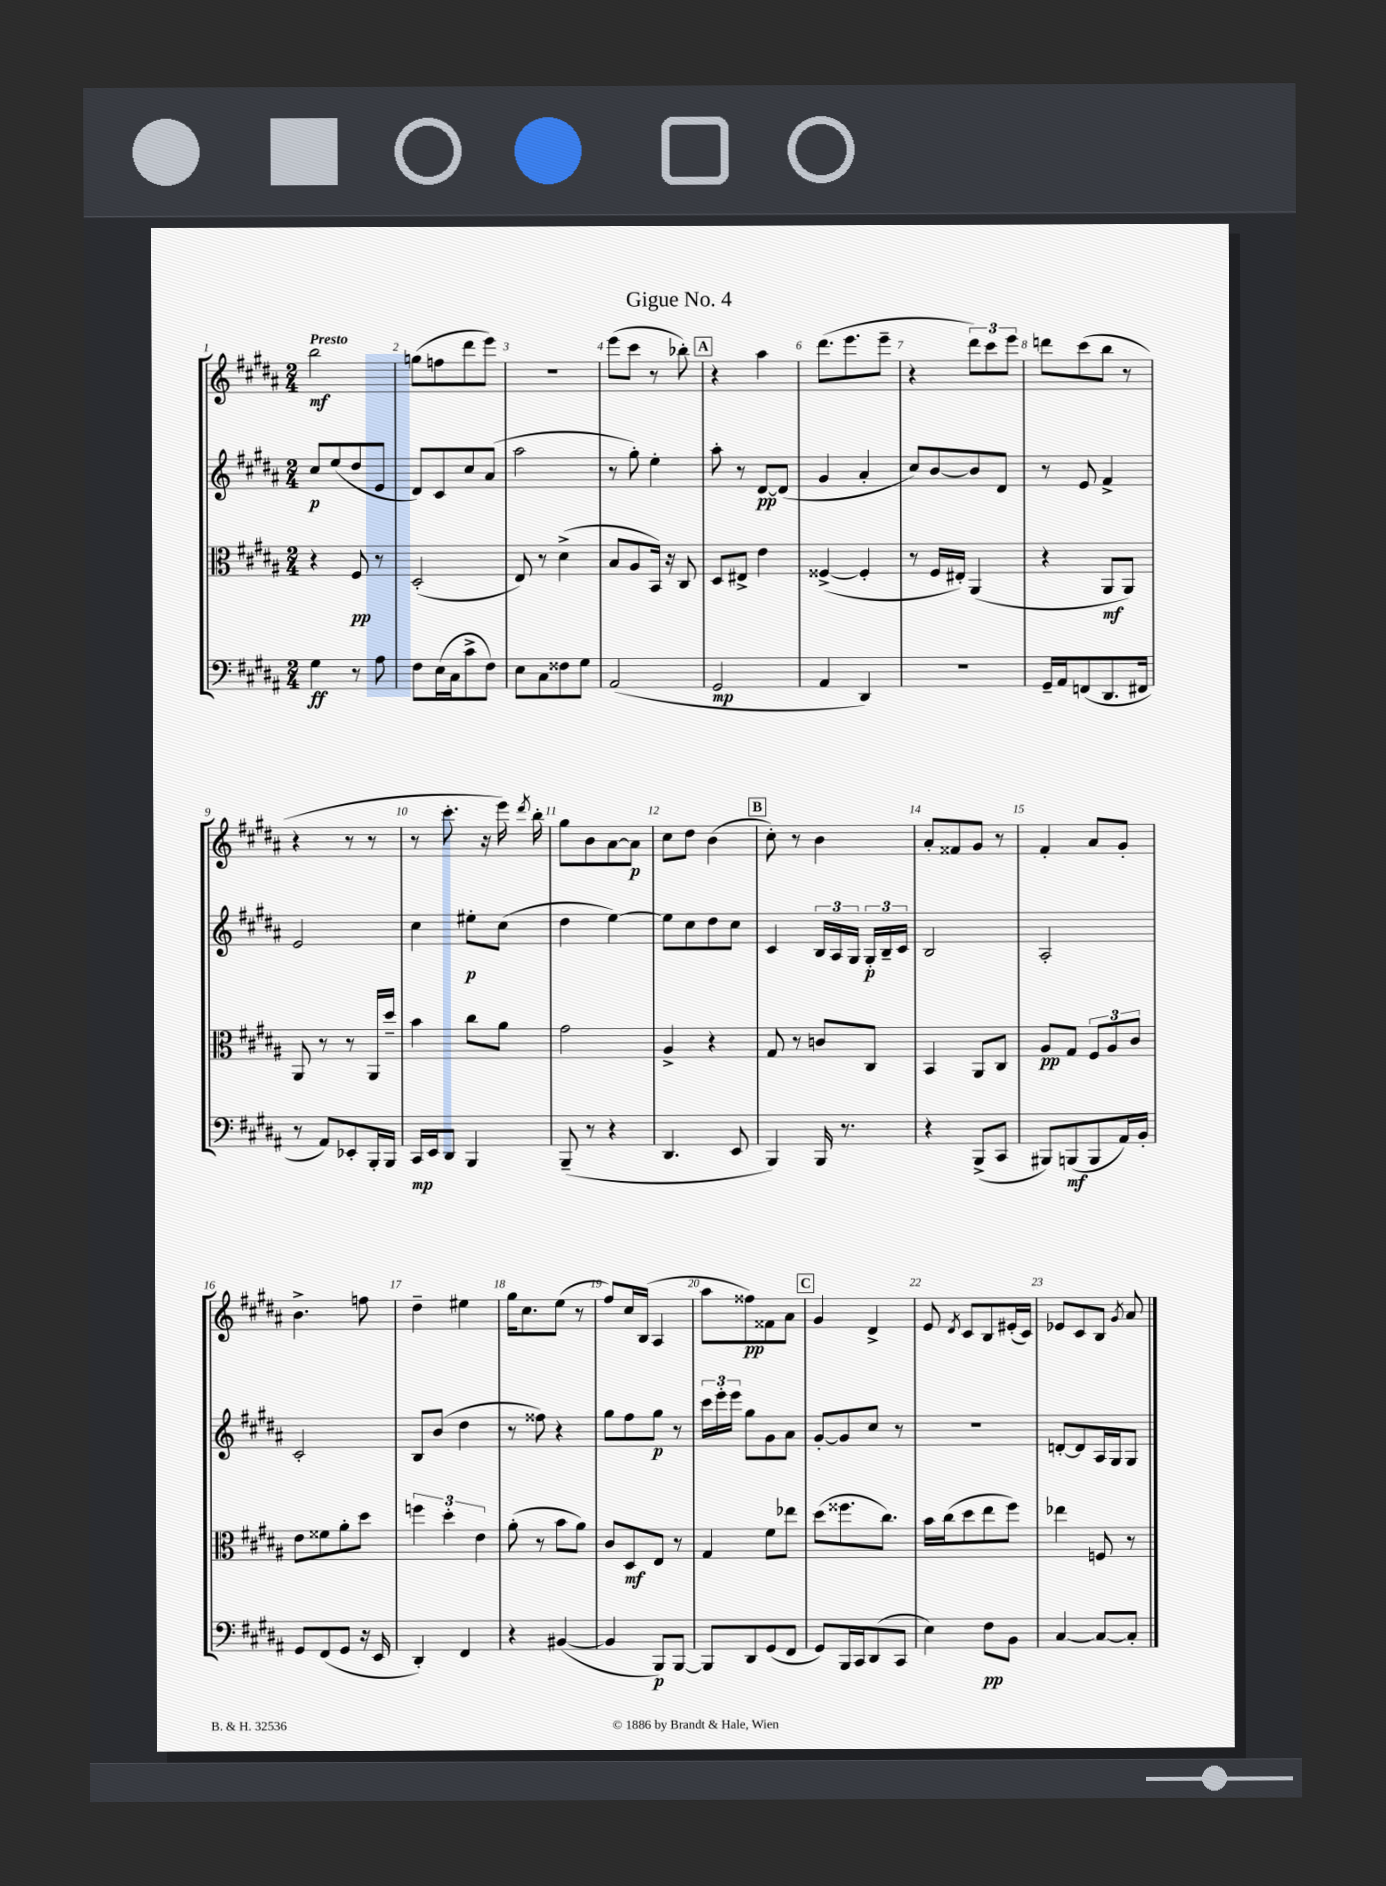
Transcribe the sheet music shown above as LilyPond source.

\header { title = "Gigue No. 4" }
<<
\new StaffGroup <<
\new Staff = "s0" {
    \clef treble \key b \major \numericTimeSignature \time 2/4 \tempo "Presto"
    \autoBeamOff b''2\mf |
    g''8[( f''8 dis'''8 e'''8]) |
    r2 |
    e'''8[( cis'''8] r8 bes''8-.) |
    \mark \markup { \box "A" } r4 ais''4 |
    dis'''8.[( e'''8. e'''8]-- |
    r4 \tuplet 3/2 { dis'''8[) cis'''8 e'''8] } |
    d'''8[ cis'''8( b''8] r8 |
    r4 r8 r8 |
    r8 cis'''8.-. r16 e'''16) \acciaccatura { dis'''8 } b''16-. |
    gis''8[ b'8 ais'8~ ais'8]\p |
    cis''8[ dis''8] b'4( |
    \mark \markup { \box "B" } cis''8-.) r8 b'4 |
    ais'8[-. fisis'8 gis'8] r8 |
    fis'4-. ais'8[ gis'8]-. |
    b'4.-> f''8 |
    dis''4-- eis''4 |
    gis''16[ cis''8. e''8]( r8 |
    fis''8[) cis''16 b16]( ais4 |
    ais''8[ fisis''8\pp) fisis'8 ais'8] |
    \mark \markup { \box "C" } gis'4 dis'4-> |
    e'8 \acciaccatura { dis'8 } cis'8[ b8 eis'16-.( cis'16]) |
    ees'8[ cis'8 b8] \acciaccatura { gis'8 } ais'8 \bar "|." |
}
\new Staff = "s1" {
    \clef treble \key b \major \numericTimeSignature \time 2/4
    \autoBeamOff cis''8[\p e''8( dis''8 e'8] |
    dis'8[) cis'8 cis''8 ais'8]( |
    ais''2 |
    r8 gis''8-.) e''4-. |
    \mark \markup { \box "A" } ais''8-. r8 dis'8[~\pp dis'8]( |
    gis'4 ais'4-. |
    cis''8[) b'8~ b'8 dis'8] |
    r8 e'8 fis'4-> |
    e'2 |
    cis''4 eis''8[-.\p cis''8]( |
    dis''4 e''4~) |
    e''8[ cis''8 dis''8 cis''8] |
    \mark \markup { \box "B" } cis'4 \tuplet 3/2 { b16[ ais16 gis16] } \tuplet 3/2 { gis16[-.\p b16-- cis'16] } |
    b2 |
    ais2-. |
    cis'2-. |
    b8[ b'8]( dis''4 |
    r8 fisis''8) r4 |
    gis''8[ fis''8 gis''8]\p r8 |
    \tuplet 3/2 { cis'''16[ e'''16-. e'''16] } gis''8[ gis'8 ais'8] |
    \mark \markup { \box "C" } gis'8[~-. gis'8 cis''8] r8 |
    R2 |
    d'8[~-. d'8 ais16 gis16 gis8] \bar "|." |
}
\new Staff = "s2" {
    \clef alto \key b \major \numericTimeSignature \time 2/4
    \autoBeamOff r4 fis8\pp r8 |
    dis2-.( |
    e8) r8 dis'4->( |
    b8[ ais8 b,16]) r16 cis8 |
    \mark \markup { \box "A" } dis8[ eis8]-> e'4 |
    fisis4~->( fisis4-. |
    r8 fis16[ eis16]-.) ais,4( |
    r4 ais,8[\mf ais,8]) |
    ais,8 r8 r8 ais,16[ dis''16]-- |
    b'4 cis''8[ ais'8] |
    gis'2 |
    ais4-> r4 |
    \mark \markup { \box "B" } gis8 r8 c'8[ cis8] |
    b,4 ais,8[ cis8] |
    ais8[\pp gis8] \tuplet 3/2 { fis8[ ais8 cis'8] } |
    e'8[ fisis'8 ais'8-. dis''8] |
    \tuplet 3/2 { f''4 dis''4-. e'4 } |
    ais'8-.( r8 b'8[ ais'8]) |
    cis'8[ dis8\mf e8] r8 |
    gis4 fis'8[ ees''8] |
    \mark \markup { \box "C" } dis''8[( fisis''8. cis''8.]) |
    b'16[ cis''16( dis''8 e''8 fis''8]) |
    ees''4 f8 r8 \bar "|." |
}
\new Staff = "s3" {
    \clef bass \key b \major \numericTimeSignature \time 2/4
    \autoBeamOff gis4\ff r8 ais8 |
    fis8[ e16( cis16 cis'8-> fis8]) |
    e8[ cis8 fisis8 gis8] |
    ais,2( |
    \mark \markup { \box "A" } gis,2\mp |
    ais,4 dis,4) |
    R2 |
    gis,16[-- ais,16 f,8( dis,8. fis,16] |
    r8 ais,8[) ees,8-. b,,16-. b,,16] |
    cis,16[\mp e,16 dis,8] b,,4 |
    b,,8--( r8 r4 |
    dis,4. e,8 |
    \mark \markup { \box "B" } b,,4) b,,16 r8. |
    r4 b,,8[->( cis,8] |
    bis,,8[) b,,8\mf( b,,8 ais,16) b,16]-. |
    gis,8[ fis,8( gis,8] r16 e,16 |
    dis,4-.) fis,4 |
    r4 bis,4~( |
    bis,4 b,,8[\p) b,,8]~ |
    b,,8[ dis,8 gis,8( fis,8] |
    \mark \markup { \box "C" } gis,8[) b,,16 cis,16 dis,8( cis,8] |
    e4) fis8[\pp b,8] |
    cis4~ cis8[~ cis8]-. \bar "|." |
}
>>
>>
\layout { \context { \Score \override BarNumber.break-visibility = ##(#f #t #t) barNumberVisibility = #all-bar-numbers-visible } }
